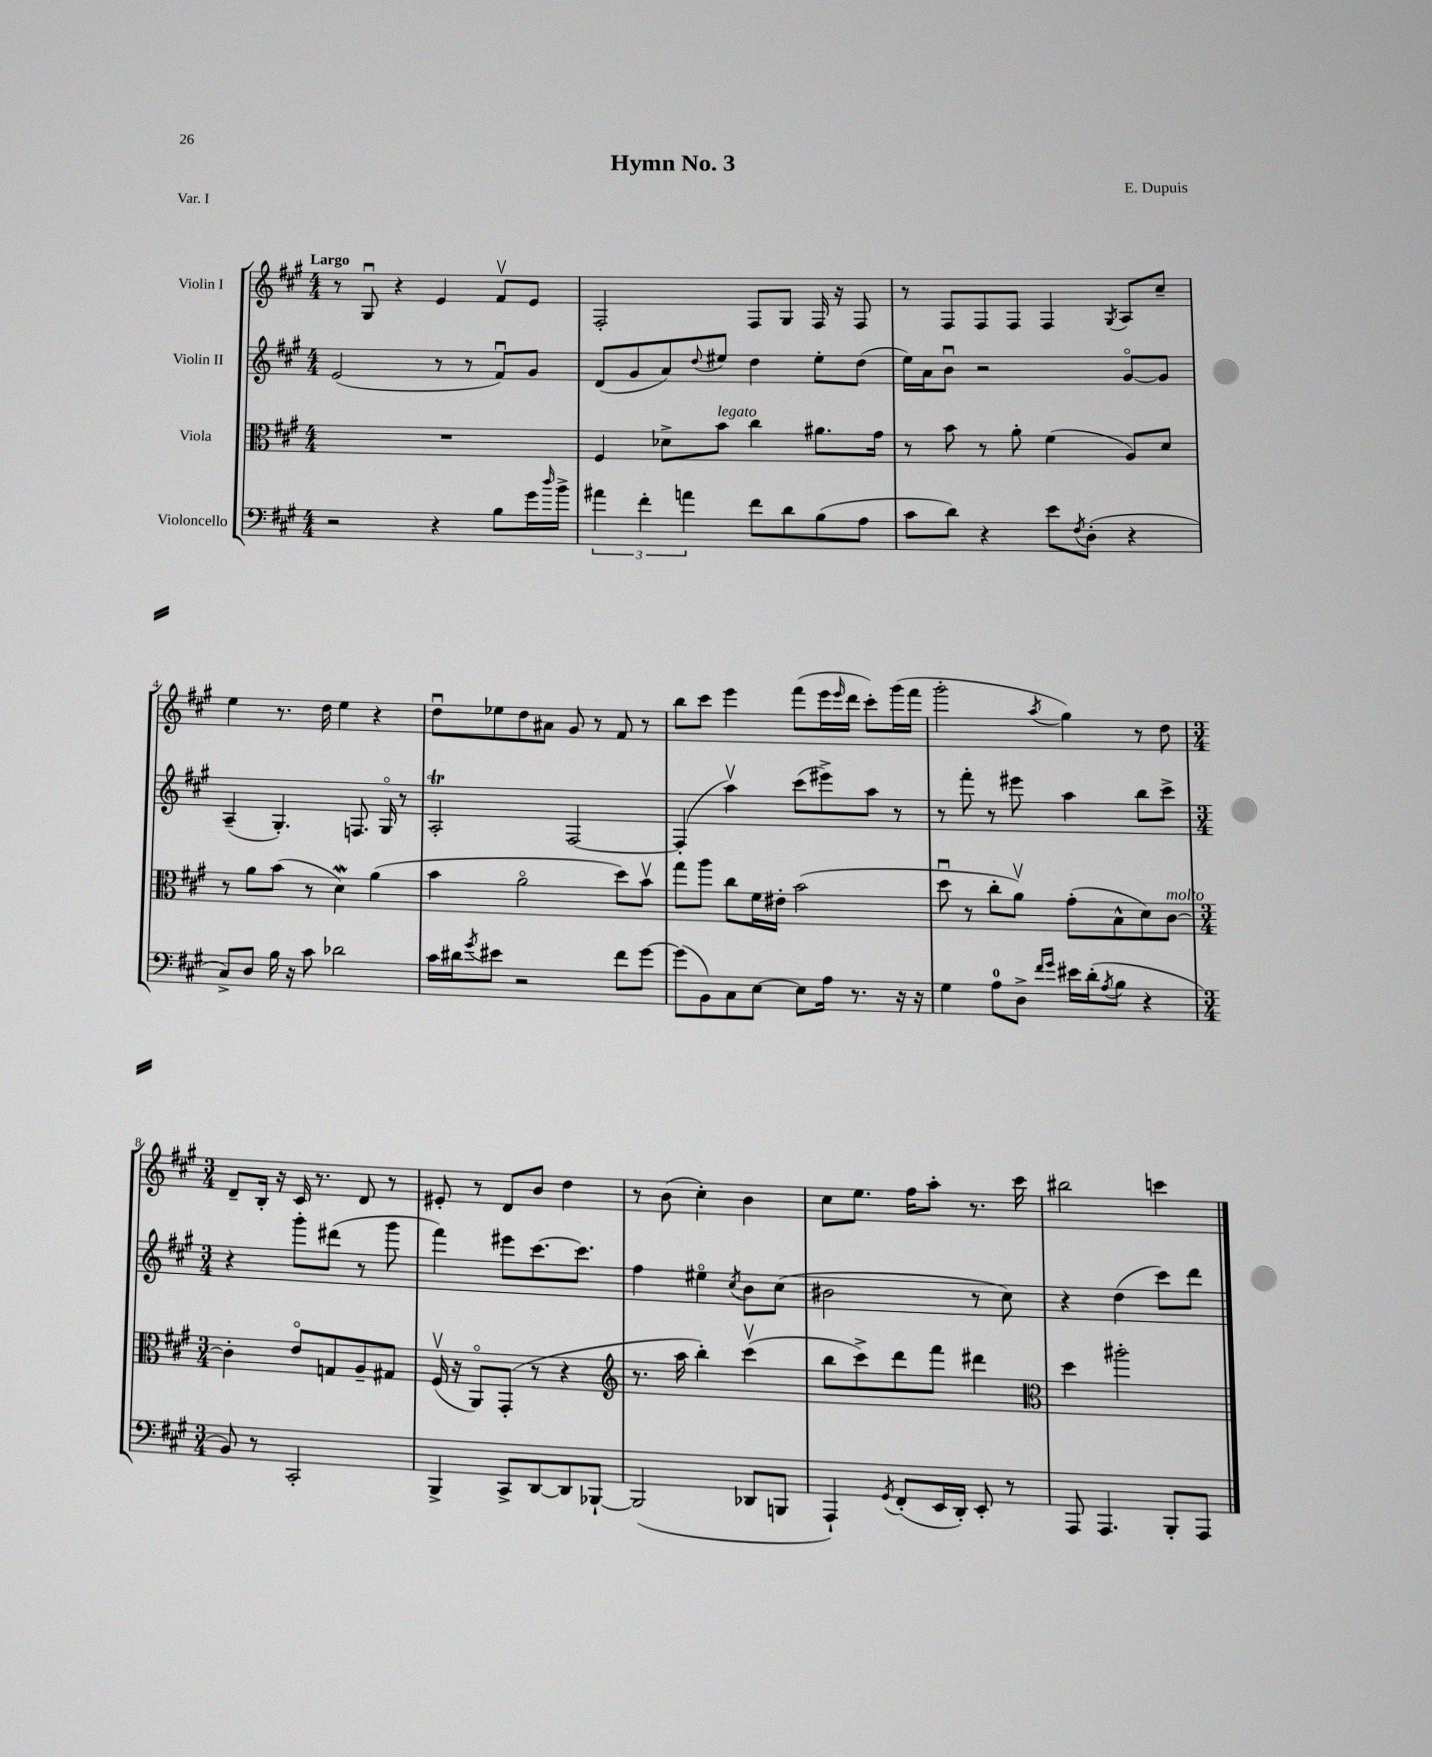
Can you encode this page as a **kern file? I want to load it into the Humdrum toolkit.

**kern	**kern	**kern	**kern
*part4	*part3	*part2	*part1
*staff4	*staff3	*staff2	*staff1
*I"Violoncello	*I"Viola	*I"Violin II	*I"Violin I
*clefF4	*clefC3	*clefG2	*clefG2
*k[f#c#g#]	*k[f#c#g#]	*k[f#c#g#]	*k[f#c#g#]
*M4/4	*M4/4	*M4/4	*M4/4
=1	=1	=1	=1
!	!	!	!LO:TX:a:B:t=Largo
2r	1r	(2e/	8r
.	.	.	8G#u/
.	.	.	4r
4r	.	8r	4e/
.	.	8r	.
8B\L	.	8f#u/L)	8f#v/L
16g#\L	.	8g#/J	8e/J
16qqdd/	.	.	.
16b^\JJ	.	.	.
=2	=2	=2	=2
6a#X\	4F#/	(8d/L	2F#'/
.	.	8g#/	.
6f#'\	.	.	.
.	8d-X^\L	8a/)	.
6an\	.	.	.
.	.	8qqdd/	.
!	!LO:TX:a:i:t=legato	!	!
.	8b\J	8ee#X/J	.
8f#\L	4cc#\	4dd\	8F#/L
8d\	.	.	8G#/J
(8B\	8.a#X\L	8ee#'\L	16F#/
.	.	.	16r
8A\J	.	(8dd\J	8F#/
.	16g#\Jk	.	.
=3	=3	=3	=3
8c#\L	8r	16ee\LL)	8r
.	.	16a\J	.
8d\J)	8b\	8bu\J	8F#/L
4r	8r	2r	8F#/
.	8a'\	.	8F#/J
8e\L	(4f#\	.	4F#/
8qF#/	.	.	.
(8D'\J	.	.	.
.	.	.	8qG#/
4r	8A/L)	[8g#/L	8A/L
.	8d/J	8g#/J]	8cc#~/J
!!LO:LB:g=z
=4	=4	=4	=4
8C#^/L)	8r	(4A~/	4ee\
8D/J	8a\L	.	.
16B\	(8b\J	4.G#'/)	8.r
16r	.	.	.
8c#\	8r	.	.
.	.	.	16dd\
2d-X\	4dw\)	.	4ee\
.	.	8.Fn/	.
.	(4a\	.	4r
.	.	16G#/	.
.	.	8r	.
=5	=5	=5	=5
16c#\LL	4b\	2AT'/	8ddu\L
16d#X\J	.	.	.
8qg#/	.	.	.
8e#X\J	.	.	8ee-X\
2r	2a\	.	8dd\
.	.	.	8a#X\J
.	.	[2F#/	8g#/
.	.	.	8r
8f#\L	8dd\L)	.	8f#/
[8g#\J	8bv\J	.	8r
=6	=6	=6	=6
(8g#\L]	8gg#\L	(4F#'/]	8bb\L
8BB\)	8aa\J	.	8ccc#\J
8C#\	8cc#\L	4aav\)	4eee\
[8E\J	16f#\L	.	.
.	16e#X'\JJ	.	.
8E\L]	(2b\	(8ccc#\L	(8fff#\L
16A\Jk	.	8eee#X^\)	16eee\L
.	.	.	16qqeee/
8.r	.	.	16ddd\JJ
.	.	8aa\J	8ccc#'\L)
16r	.	8r	(16ggg#\L
16r	.	.	16fff#\JJ
=7	=7	=7	=7
4G#\	8ddu\	8r	2ggg#'\
.	8r	8fff#'\	.
8A\L	8cc#'\L	8r	.
8D^\J	8av\J)	8eee#X\	.
16qqf#/LL	.	.	.
16qqg#/JJ	.	.	8qaa/
16e#X\LL	(8g#'\L	4aa\	4gg#\)
(16d'\J	.	.	.
8qA/	.	.	.
8B\J	8B^^\	.	.
4r	8d\)	8bb\L	8r
!	!LO:TX:a:i:t=molto	!	!
.	[8c#\J	8ccc#^\J	8dd\
!!LO:LB:g=z
=8	=8	=8	=8
*M3/4	*M3/4	*M3/4	*M3/4
8BB/)	4c#'\]	4r	8d~/L
8r	.	.	16B'/Jk
.	.	.	16r
2CC#'/	8e/L	8ggg#'\L	16c#/
.	.	.	8.r
.	8Gn/	(8ddd#X\J	.
.	8A~/	8r	8d/
.	8G#X/J	8ggg#\	8r
=9	=9	=9	=9
4BBB^/	(16F#v/	4fff#\)	8e#X'/
.	16r	.	.
.	8AA/L)	.	8r
8CC#^/L	(8GG#'/J	8eee#X\L	8d/L
[8DD/	8r	[8.ccc#\	8b/J
8DD/]	4r	.	4dd\
.	.	8.ccc#\J]	.
[8BBB-X`/J	.	.	.
=10	=10	=10	=10
*	*clefG2	*	*
(2BBB-/]	8.r	4ff#\	8r
.	.	.	(8b\
.	16aa\	.	.
.	4bb'\)	4ee#X\	4cc#'\)
.	.	8qcc#/	.
8DD-X/L	(4ccc#v\	8b\L	4b\
8BBBn/J	.	(8cc#\J	.
=11	=11	=11	=11
4AAA`/)	8bb\L	2b#X\	8cc#\L
.	8ccc#^\)	.	8.ee\J
8qGG#/	.	.	.
(8FF#'/L	8ddd\	.	.
.	.	.	16ff#\KL
16EE/L	8fff#\J	.	8aa'\J
16DD'/JJ)	.	.	.
8EE'/	4ddd#X\	8r	8.r
8r	.	8cc#\)	.
.	.	.	16ccc#\
=12	=12	=12	=12
*	*clefC3	*	*
8AAA/	4dd\	4r	2bb#X\
4.AAA/	.	.	.
.	2aa#X'\	(4dd\	.
8BBB'/L	.	8ccc#\L)	4cccn\
8AAA/J	.	8ddd\J	.
==	==	==	==
*-	*-	*-	*-
